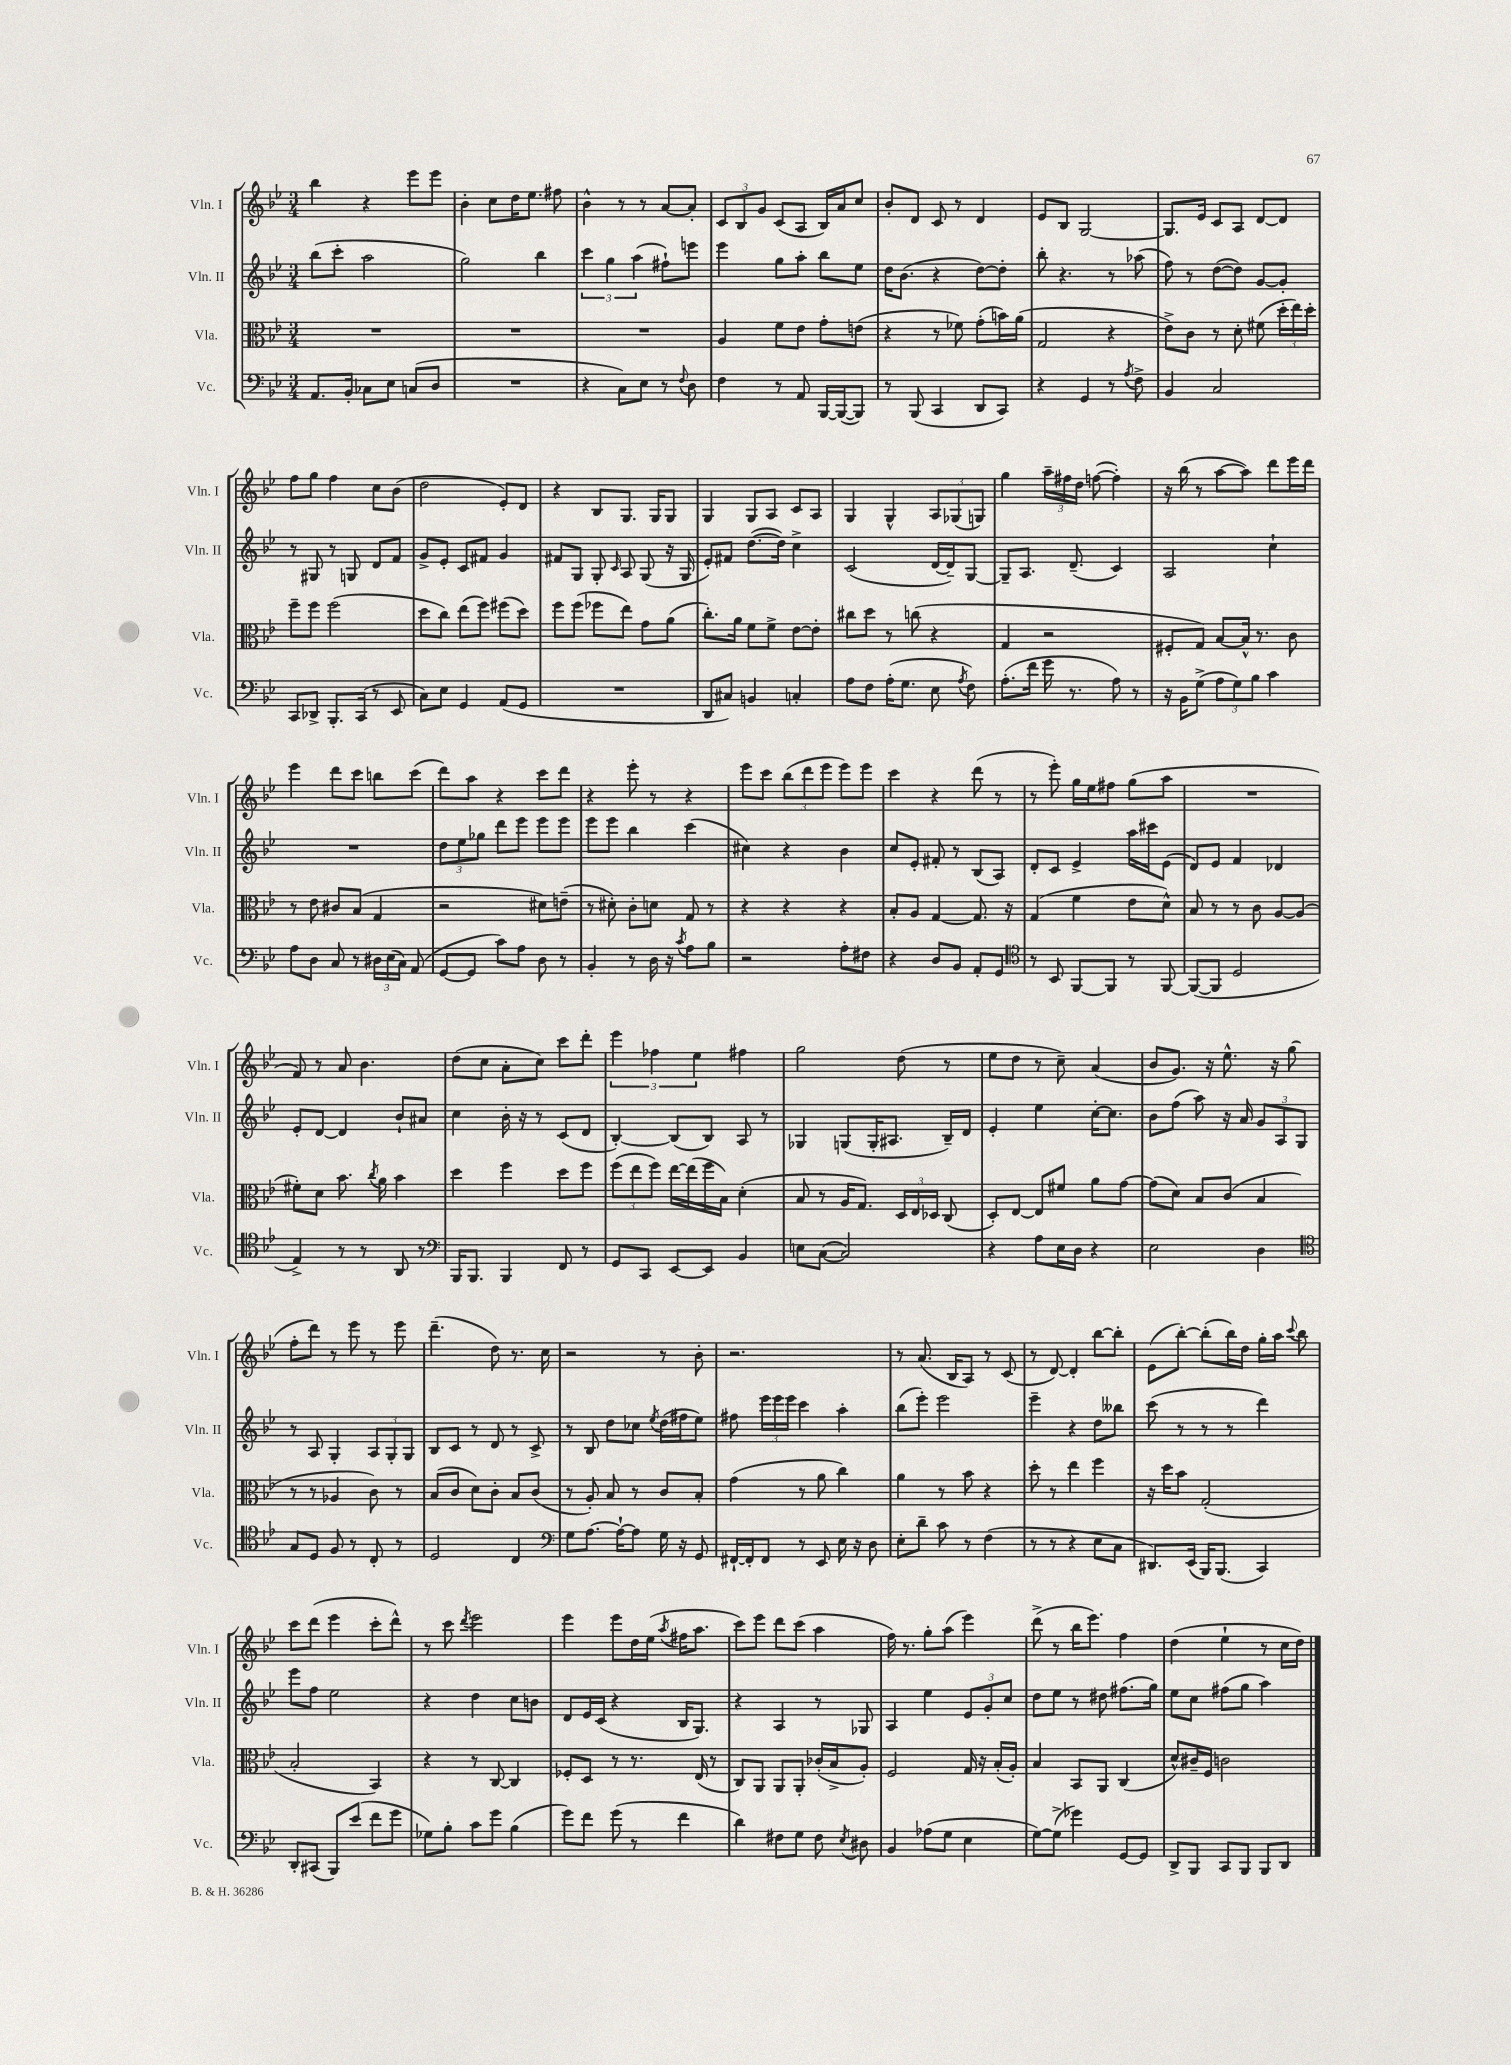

**kern	**kern	**kern	**kern
*part4	*part3	*part2	*part1
*staff4	*staff3	*staff2	*staff1
*I"Vc.	*I"Vla.	*I"Vln. II	*I"Vln. I
*I'Vc.	*I'Vla.	*I'Vln. II	*I'Vln. I
*clefF4	*clefC3	*clefG2	*clefG2
*k[b-e-]	*k[b-e-]	*k[b-e-]	*k[b-e-]
*M3/4	*M3/4	*M3/4	*M3/4
=114	=114	=114	=114
8.AA/L	2.r	(8bb-\L	4bb-\
.	.	8ccc'\J	.
16BB-'/Jk	.	.	.
8C-X\L	.	2aa\	4r
8E-\J	.	.	.
(8Cn/L	.	.	8eee-\L
8D/J	.	.	8eee-\J
=115	=115	=115	=115
2.r	2.r	2gg\)	4b-'\
.	.	.	8cc\L
.	.	.	16dd\K
.	.	.	8.ee-\J
.	.	4bb-\	.
.	.	.	8ff#X\
=116	=116	=116	=116
4r	2.r	6ccc\	4b-^^\
.	.	6gg\	.
8C\L)	.	.	8r
.	.	(6aa\	.
8E-\J	.	.	8r
8r	.	8ff#X`\L)	[8a/L
8qqF/	.	.	.
8D\	.	8eeen\J	8a'/J]
=117	=117	=117	=117
4F\	4A/	4eee-\	12c/L
.	.	.	12B-/
.	.	.	12g/J
8r	8f\L	8gg\L	(8c/L
8AA/	8e-\J	8aa'\J	8A/J
[16BBB-/LL	8g'\L	8bb-\L	16B-/LL)
(16BBB-/J_	.	.	16a/J
8BBB-/J])	(8en\J	8ee-\J	8cc/J
=118	=118	=118	=118
8r	4r	16dd\KL	8b-'/L
.	.	(8.b-\J	.
(8BBB-/	.	.	8d/J
4CC/	8r	4r	8c/
.	8f-X\)	.	8r
8DD/L	(8g'\L	[8dd\L)	4d/
8CC/J)	16bn\L)	8dd'\J]	.
.	(16a\JJ	.	.
=119	=119	=119	=119
4r	2G/	8bb-'\	8e-/L
.	.	4.r	8B-/J
4GG/	.	.	[2G/
8r	4r	8r	.
8qA/	.	.	.
8F^\	.	(8aa-X\	.
=120	=120	=120	=120
4BB-/	8e-^\L)	8ff\)	8.G/L]
.	8c\J	8r	.
.	.	.	16e-/Jk
2C/	8r	([8dd\L	8c/L
.	8d'\	8dd\J])	8A/J
.	(8f#X\	[8g/L	[8d/L
.	24dd'\LL	8g'/J]	8d/J]
.	24ee-\)	.	.
.	24dd'\JJ	.	.
!!LO:LB:g=z
=121	=121	=121	=121
8CC/L	8ff~\L	8r	8ff\L
8DD-X^/J	8ff\J	8G#X/	8gg\J
8.BBB-'/L	(2ff\	8r	4ff\
.	.	8Gn/	.
(16CC/Jk	.	.	.
8r	.	8d/L	8cc\L
8EE-/	.	8f/J	(8b-\J
=122	=122	=122	=122
8C\L)	8dd\L	8g^/L	2dd\
8E-\J	8cc\J)	8e-'/J	.
4GG/	(8ee-\L	8c/L	.
.	8ff\J)	8f#X/J	.
(8AA/L	(8ff#X\L	4g/	8e-'/L)
8GG/J	8dd\J)	.	8d/J
=123	=123	=123	=123
2.r	8ff\L	8f#X/L	4r
.	(8ff\J	8G/J	.
.	8ff-X\L	8G'/	8B-/L
.	.	16qqc/	.
.	8ee-\J)	8A/	8.G/J
.	8g\L	(8G/	.
.	.	.	16G/KL
.	(8a\J	16r	8G/J
.	.	16G/	.
=124	=124	=124	=124
8DD/L	8.cc'\L)	8e-'/L)	4G/
8C#X/J)	.	8f#X/J	.
.	16a\Jk	.	.
4BBn/	8f\L	([8.dd\L	8G/L
.	8f^\J	.	8A/J
.	.	16dd\Jk])	.
4Cn'/	[8e-\L	4cc^\	8c/L
.	8e-'\J]	.	8A/J
=125	=125	=125	=125
8A\L	8cc#X\L	(2c/	4G/
8F\J	8dd\J	.	.
(16A'\KL	8r	.	4G^^/
8.G\J	.	.	.
.	(8ccn\	.	.
8E-\	4r	[16d/LL	12A/L
.	.	16d~/J])	.
.	.	.	(12G-X/
8qA/	.	.	.
8F\)	.	[8G/J	.
.	.	.	12Gn/J)
=126	=126	=126	=126
(8.A'\L	4G/	8G~/L]	4gg\
.	.	8.A/J	.
16f\Jk	.	.	.
16g\	2r	.	24aa~\LL
.	.	.	24ff#X\
8.r	.	(8.d~/	.
.	.	.	24dd\JJ
.	.	.	([8ffn\
8A\)	.	4c/)	4ff'\])
8r	.	.	.
=127	=127	=127	=127
16r	8F#X'/L	2A/	16r
16BB-\KL	.	.	(16bb-\
(8G^\J	8G/J)	.	8r
12A\L	[8B-/L	.	[8aa\L
12G\)	.	.	.
.	16B-^^/Jk]	.	8aa\J])
12B-\J	.	.	.
.	8.r	.	.
4c\	.	4cc`\	8ddd\L
.	8c\	.	16eee-\L
.	.	.	16ddd\JJ
!!LO:LB:g=z
=128	=128	=128	=128
8A\L	8r	2.r	4eee-\
8D\J	8e-\	.	.
8C/	8c#X/L	.	8ddd\L
8r	(8B-/J	.	8ccc\J
24D#X\LL	4G/	.	8bbn\L
(24E-\	.	.	.
24C\JJ)	.	.	.
(8AA/	.	.	(8ccc\J
=129	=129	=129	=129
[8GG/L	2r	12dd\L	8ddd\L)
.	.	12ee-\	.
8GG/J]	.	.	8aa\J
.	.	12gg-X\J	.
8c\L)	.	8ddd\L	4r
8A\J	.	8eee-\J	.
8D\	8d#X\L)	8eee-\L	8ccc\L
8r	(8en~\J	8eee-\J	8ddd\J
=130	=130	=130	=130
4BB-'/	8r	8eee-\L	4r
.	8d#X'\)	8eee-\J	.
8r	8c'\L	4bb-\	8eee-'\
16D\	8dn\J	.	8r
16r	.	.	.
8qc/	.	.	.
8A\L	8G/	(4ccc\	4r
8B-\J	8r	.	.
=131	=131	=131	=131
2r	4r	4cc#X\)	8eee-\L
.	.	.	8ccc\J
.	4r	4r	(12bb-\L
.	.	.	12ddd\
.	.	.	12eee-\J
8A'\L	4r	4b-\	8eee-\L)
8F#X\J	.	.	8eee-\J
=132	=132	=132	=132
4r	8B-'/L	8cc/L	4ccc\
.	8A/J	8e-'/J	.
8D/L	[4G/	8f#X'/	4r
8BB-/J	.	8r	.
8AA'/L	8.G/]	(8B-/L	(8ddd\
8GG/J	.	8A/J)	8r
.	16r	.	.
=133	=133	=133	=133
*clefC4	*	*	*
8r	(4G/	8d'/L	8r
8BB-/	.	8c/J	8eee-'\)
[8FF/L	4f\	4e-^/	16gg\LL
.	.	.	16ee-\J
8FF/J]	.	.	8ff#X\J
8r	8e-\L	16aa\LL	(8gg\L
.	.	16ccc#X\J	.
[8FF/	8d^^\J)	(8e-\J	8aa\J
=134	=134	=134	=134
(8FF/L_	8B-/	8d/L)	2.r
8FF/J]	8r	8e-/J	.
2D/	8r	4f/	.
.	8c\	.	.
.	[8A/L	4d-X/	.
.	(8A/J]	.	.
!!LO:LB:g=z
=135	=135	=135	=135
4E-^/)	8f#X'\L)	8e-'/L	8f/)
.	8d\J	[8d/J	8r
8r	8.b-\	4d/]	8a/
8r	.	.	4.b-\
.	8qcc/	.	.
.	16a\	.	.
8AA/	4b-\	8b-`/L	.
8r	.	8a#X/J	.
=136	=136	=136	=136
*clefF4	*	*	*
16BBB-/KL	4dd\	4cc\	(8dd\L
8.BBB-/J	.	.	.
.	.	.	8cc\J
4BBB-/	4ff\	16b-'\	8a'\L
.	.	16r	.
.	.	8r	8cc\J)
8FF/	8dd\L	(8c/L	8ccc\L
8r	8ff\J	8d/J	8ddd'\J
=137	=137	=137	=137
8GG/L	(12ff\L	[4B-'/)	6eee-\
.	12ee-\	.	.
8CC/J	.	.	.
.	12ff\J)	.	6ff-X\
[8EE-/L	[16ee-\LL	(8B-/L]	.
.	(16ee-\]	.	.
.	.	.	6ee-\
8EE-/J]	16ff\	8B-/J)	.
.	16B-\JJ)	.	.
4BB-/	(4d'\	8A/	4ff#X\
.	.	8r	.
=138	=138	=138	=138
8En\L	8B-/	4G-X/	2gg\
([8C\J	8r	.	.
2C/])	16A/KL	(8Gn/L	.
.	8.G/J)	.	.
.	.	16G'/K	.
.	.	8.A#X/J	.
.	24D/LL	.	(8dd\
.	24E-/	.	.
.	24D-X/JJ	.	.
.	(8C/	16B-~/LL)	8r
.	.	16d/JJ	.
=139	=139	=139	=139
4r	8D'/L)	4e-'/	8ee-\L
.	[8E-/J	.	8dd\J
8A\L	8E-/L]	4ee-\	8r
16E-\L	8f#X/J	.	8cc~\)
16D\JJ	.	.	.
4r	8a\L	[16cc'\KL	(4a/
.	.	8.cc\J]	.
.	[8g\J	.	.
=140	=140	=140	=140
2E-\	(8g\L]	8b-\L	8b-/L
.	8d\J)	(8ff\J	8.g/J)
.	8B-/L	8aa\)	.
.	.	.	16r
.	(8c/J	16r	8.ee-^^\
.	.	16a/	.
4D\	4B-/	12g/L	.
.	.	.	16r
.	.	12A/	.
.	.	.	(8gg\
.	.	12G/J	.
!!LO:LB:g=z
=141	=141	=141	=141
*clefC4	*	*	*
8G/L	8r	8r	8ff'\L
8D/J	8r	8A/	8ddd\J)
8F/	4A-X/	4G'/	8r
8r	.	.	8eee-\
8C'/	8c\)	12A/L	8r
.	.	12G'/	.
8r	8r	.	8eee-\
.	.	12G/J	.
=142	=142	=142	=142
2D/	(8B-/L	8B-/L	(4.ddd~\
.	8c/J	8c/J	.
.	8d\L)	8r	.
.	8c'\J	8d/	8dd\)
4C/	8B-/L	8r	8.r
.	(8c/J	8c^/	.
.	.	.	16cc\
=143	=143	=143	=143
*clefF4	*	*	*
8G\L	8r	8r	2r
[8.A\J	8A'/)	8B-/	.
.	8B-/	8dd\L	.
16A`\KL_	.	.	.
8A\J]	8r	8cc-X\J	.
.	.	8qee-/	.
16G\	8c/L	(16dd\LL	8r
16r	.	16ff#X\J	.
8GG/	8B-'/J	8ee-\J)	8b-'\
=144	=144	=144	=144
[16FF#X`/LL	(4g\	8ff#X\	2.r
16FF#'/J]	.	.	.
8FF#/J	.	24eee-\LL	.
.	.	24eee-\	.
.	.	24eee-\JJ	.
8r	8r	4ccc\	.
8EE-/	8a\	.	.
16E-\	4cc\)	4aa'\	.
16r	.	.	.
8D\	.	.	.
=145	=145	=145	=145
8E-'\L	4a\	(8bb-\L	8r
8d~\J	.	8eee-'\J)	(8.a/
8c\	8r	2eee-\	.
.	.	.	16B-/KL
8r	8b-\	.	8A/J)
(4F\	4r	.	8r
.	.	.	(8c/
=146	=146	=146	=146
8r	8dd'\	4eee-~\	8r
8r	8r	.	[8d/)
4r	4ee-\	4r	4d'/]
8E-\L	4ff\	8dd\L	[8bb-\L
8C\J	.	8bb--X\J	8bb-'\J]
=147	=147	=147	=147
8.DD#X/L)	16r	(8ccc\	(8e-\L
.	16dd\KL	.	.
.	8b-\J	8r	[8bb-'\J)
(16EE-/Jk	.	.	.
16BBB-/KL)	(2G'/	8r	(8bb-'\L]
(8.BBB-/J	.	.	.
.	.	8r	16bb-\L)
.	.	.	16dd\JJ
4CC/)	.	4ddd\)	16gg'\LL
.	.	.	16aa\JJ
.	.	.	8qqccc/
.	.	.	8bb-\
!!LO:LB:g=z
=148	=148	=148	=148
8DD'/L	2B-'/	8eee-\L	8ccc\L
(8CC#X/J	.	8ff\J	(8ddd\J
8BBB-/L)	.	2ee-\	4eee-\
(8e-/J	.	.	.
8f\L	4BB-/)	.	8ccc'\L
8g\J	.	.	8ddd^^\J)
=149	=149	=149	=149
8G-X\L)	4r	4r	8r
8B-'\J	.	.	8ccc\
.	.	.	8qddd/
8c\L	8r	4dd\	2eee-\
8g\J	[8C/	.	.
(4B-\	4C/]	8cc\L	.
.	.	8bn\J	.
=150	=150	=150	=150
8g\L)	8F-X'/L	8d/L	4eee-\
8f\J	8D/J	16e-/L	.
.	.	(16c/JJ	.
(8g\	8r	4r	8eee-\L
8r	8.r	.	16dd\L
.	.	.	(16ee-\JJ
.	.	.	8qaa/
4f\	.	16B-/KL	16ff#X\KL
.	(16E-/	8.G/J)	8.aa\J
.	8r	.	.
=151	=151	=151	=151
4d\)	8C/L)	4r	8ccc\L)
.	8AA/J	.	8eee-\J
8F#X\L	8AA/L	4A/	8ddd\L
8G\J	8AA'/J	.	(8ccc\J
8F#\	(16c-X'/LL	8r	4aa\
.	16B-^/J	.	.
8qE-/	.	.	.
8D#X\	8A'/J)	8G-X/	.
=152	=152	=152	=152
4BB-/	2F/	4A/	16ff\)
.	.	.	8.r
(8A-X\L	.	4ee-\	8gg'\L
8G\J	.	.	(8aa\J
4E-\	16G/	12e-/L	4eee-\)
.	16r	.	.
.	.	12g'/	.
.	(16B-'/LL	.	.
.	.	12cc/J	.
.	16A'/JJ)	.	.
=153	=153	=153	=153
[8G\L)	4B-/	8dd\L	(8ddd^\
(8G^\J]	.	8ee-\J	8r
4g-X\)	8BB-/L	8r	16bb-\KL
.	.	.	8.eee-\J)
.	8AA/J	8dd#X\	.
[8GG/L	(4C/	(8.ff#X\L	4ff\
8GG/J]	.	.	.
.	.	16gg\Jk)	.
=154	=154	=154	=154
8DD^/L	8d^^/L)	8ee-\L	(4dd\
8BBB-/J	16c#X~/L	8cc\J	.
.	16F/JJ	.	.
8CC/L	2cn\	(8ff#X\L	4ee-`\
8BBB-/J	.	8gg\J	.
8BBB-/L	.	4aa\)	8r
8DD/J	.	.	16cc\LL
.	.	.	16dd\JJ)
==	==	==	==
*-	*-	*-	*-
